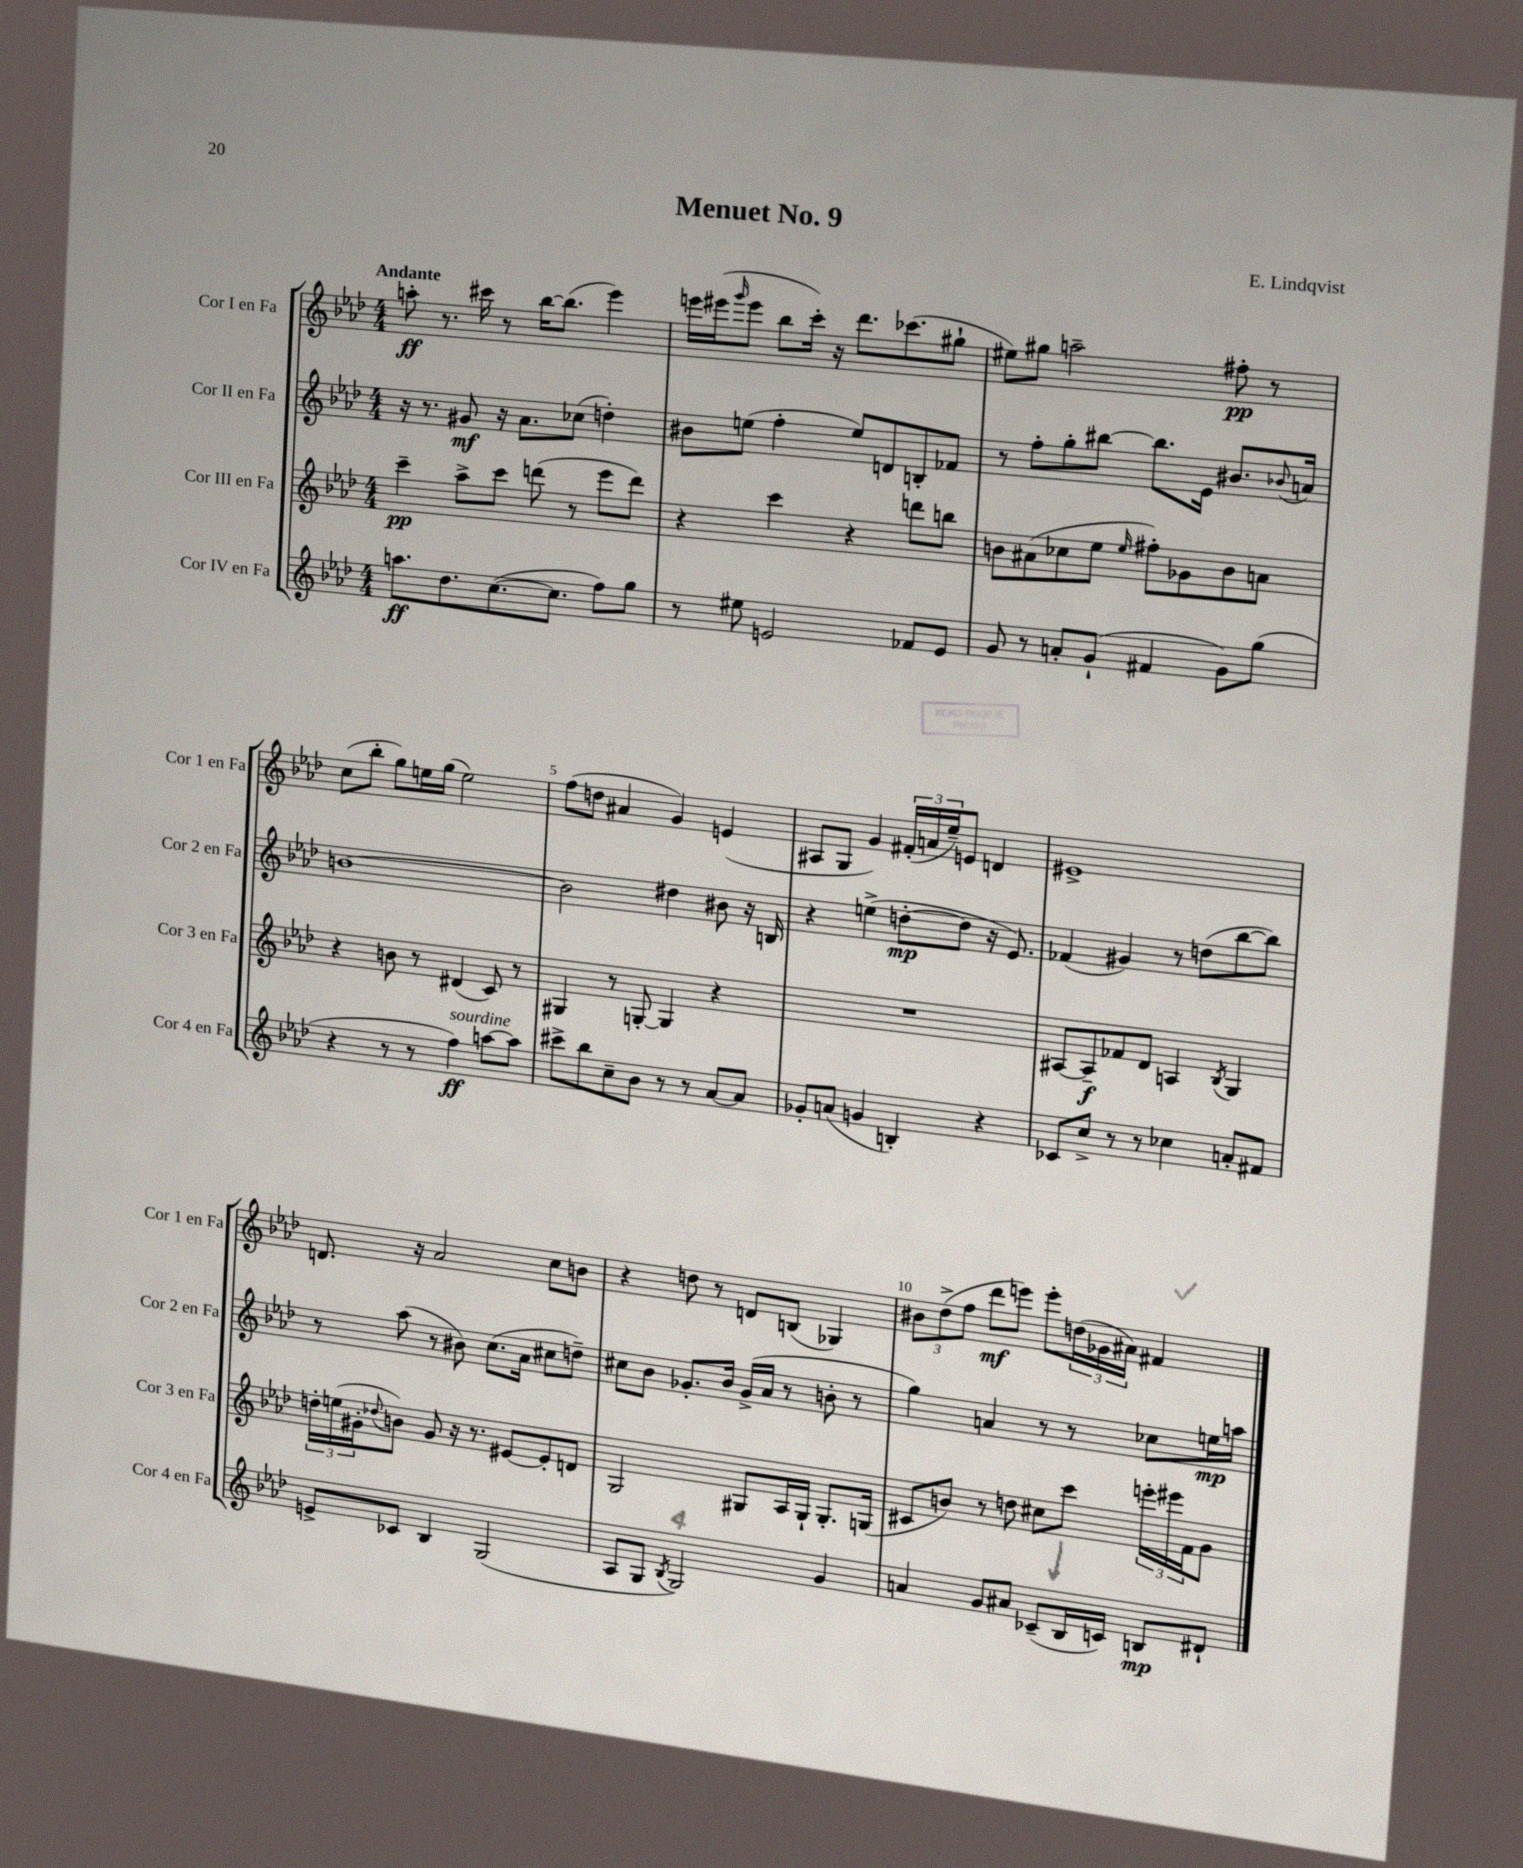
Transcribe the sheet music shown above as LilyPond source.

\header { title = "Menuet No. 9" composer = "E. Lindqvist" }
<<
\new StaffGroup <<
\new Staff = "s0" \with { instrumentName = "Cor I en Fa" shortInstrumentName = "Cor 1 en Fa" } {
    \clef treble \key aes \major \numericTimeSignature \time 4/4 \tempo "Andante"
    a''8-.\ff r8. cis'''16 r8 bes''16~ bes''8.( ees'''4) |
    e'''16 eis'''16( \grace { g'''16 } eis'''8 bes''8 c'''16-.) r16 des'''8. ces'''8.( gis''8-! |
    eis''8) gis''8 a''2-- fis''8-.\pp r8 |
    c''8( bes''8-. g''8) e''16 g''16( e''2) |
    f''8( d''8 ais'4 g'4) e'4( |
    ais8 g8 g'4) \tuplet 3/2 { fis'16-.( a'16 ees''16--) } e'8 d'4 |
    eis'1-> |
    d'8. r16 aes'2 c''8 b'8 |
    r4 d''8 r8 d'8 b8( ges4) |
    \tuplet 3/2 { bis'8 des''8->( f''8 } des'''8\mf e'''8) e'''8-. \tuplet 3/2 { d''16( ges'16 ais'16) } fis'4 \bar "|." |
}
\new Staff = "s1" \with { instrumentName = "Cor II en Fa" shortInstrumentName = "Cor 2 en Fa" } {
    \clef treble \key aes \major \numericTimeSignature \time 4/4
    r16 r8. gis'8\mf r16 aes'8. ces''8( d''4-.) |
    bis'8 e''8( f''4-. e''8) d'8 b8-. fes'8 |
    r8 f''8-. g''8-. bis''8~ bis''8. ees'16 bis'8. \appoggiatura { bes'8 } a'16 |
    b'1~ |
    b'2 dis''4 bis'8 r16 b16 |
    r4 e''4->( d''8~-.\mp d''8 r16 ees'8.) |
    fes'4( gis'4) r8 d''8( bes''8~ bes''8) |
    r8 aes''8( r8 bis'8) c''8.( aes'16 cis''8 d''8--) |
    cis''8 bes'8 ges'8.-. bes'16 ges'16->( aes'16 r8 b'8-. r8 |
    g''4) a'4 r8 r8 ces''8 e''16\mp a''16 \bar "|." |
}
\new Staff = "s2" \with { instrumentName = "Cor III en Fa" shortInstrumentName = "Cor 3 en Fa" } {
    \clef treble \key aes \major \numericTimeSignature \time 4/4
    c'''4--\pp aes''8-> c'''8 d'''8( r8 ees'''8 d'''8) |
    r4 c'''4 r4 d'''8 b''8 |
    b'8 ais'8( ces''8 ees''8 \grace { ees''16 } fis''8-.) ges'8 b'8 a'8 |
    r4 b'8 r8 dis'4( c'8) r8 |
    gis4 r8 g8~-. g4 r4 |
    R1 |
    ais8~ ais8--\f fes'8 des'8 a4 \acciaccatura { bes8 } g4 |
    \tuplet 3/2 { d''16-. e''16( gis'16-. } \appoggiatura { des''8 } b'8) gis'8 r16 r8. eis'8~ eis'8-. d'8 |
    g2 gis8 aes16 gis16-! gis8.-. g16( |
    cis'8 b'8) r8 d''8 cis''8 c'''8 \tuplet 3/2 { e'''16-. eis'''16 f'16 } g'8 \bar "|." |
}
\new Staff = "s3" \with { instrumentName = "Cor IV en Fa" shortInstrumentName = "Cor 4 en Fa" } {
    \clef treble \key aes \major \numericTimeSignature \time 4/4
    a''8.\ff des''8. c''8.~( c''8. f''8) g''8 |
    r8 eis''8 e'2 fes'8 e'8 |
    g'8 r8 a'8-. g'8-!( fis'4 g'8) g''8( |
    r4 r8 r8 f''4\ff^\markup { \italic "sourdine" }) a''8~ a''8 |
    cis'''8-> bes''8 c''8-- bes'8 r8 r8 aes'8~ aes'8 |
    ges'8-. a'8( g'4 b4-.) r4 |
    ces'8 c''8-> r8 r8 ces''4 a'8-. fis'8 |
    e'8-> ces'8 bes4 g2( |
    aes8 g8 \acciaccatura { bes8 } g2) g'4 |
    a'4 g'8 ais'8 ces'8--( bes16 c'16) b8\mp dis'8-! \bar "|." |
}
>>
>>
\layout { \context { \Score \override BarNumber.break-visibility = ##(#f #t #t) barNumberVisibility = #(every-nth-bar-number-visible 5) } }
